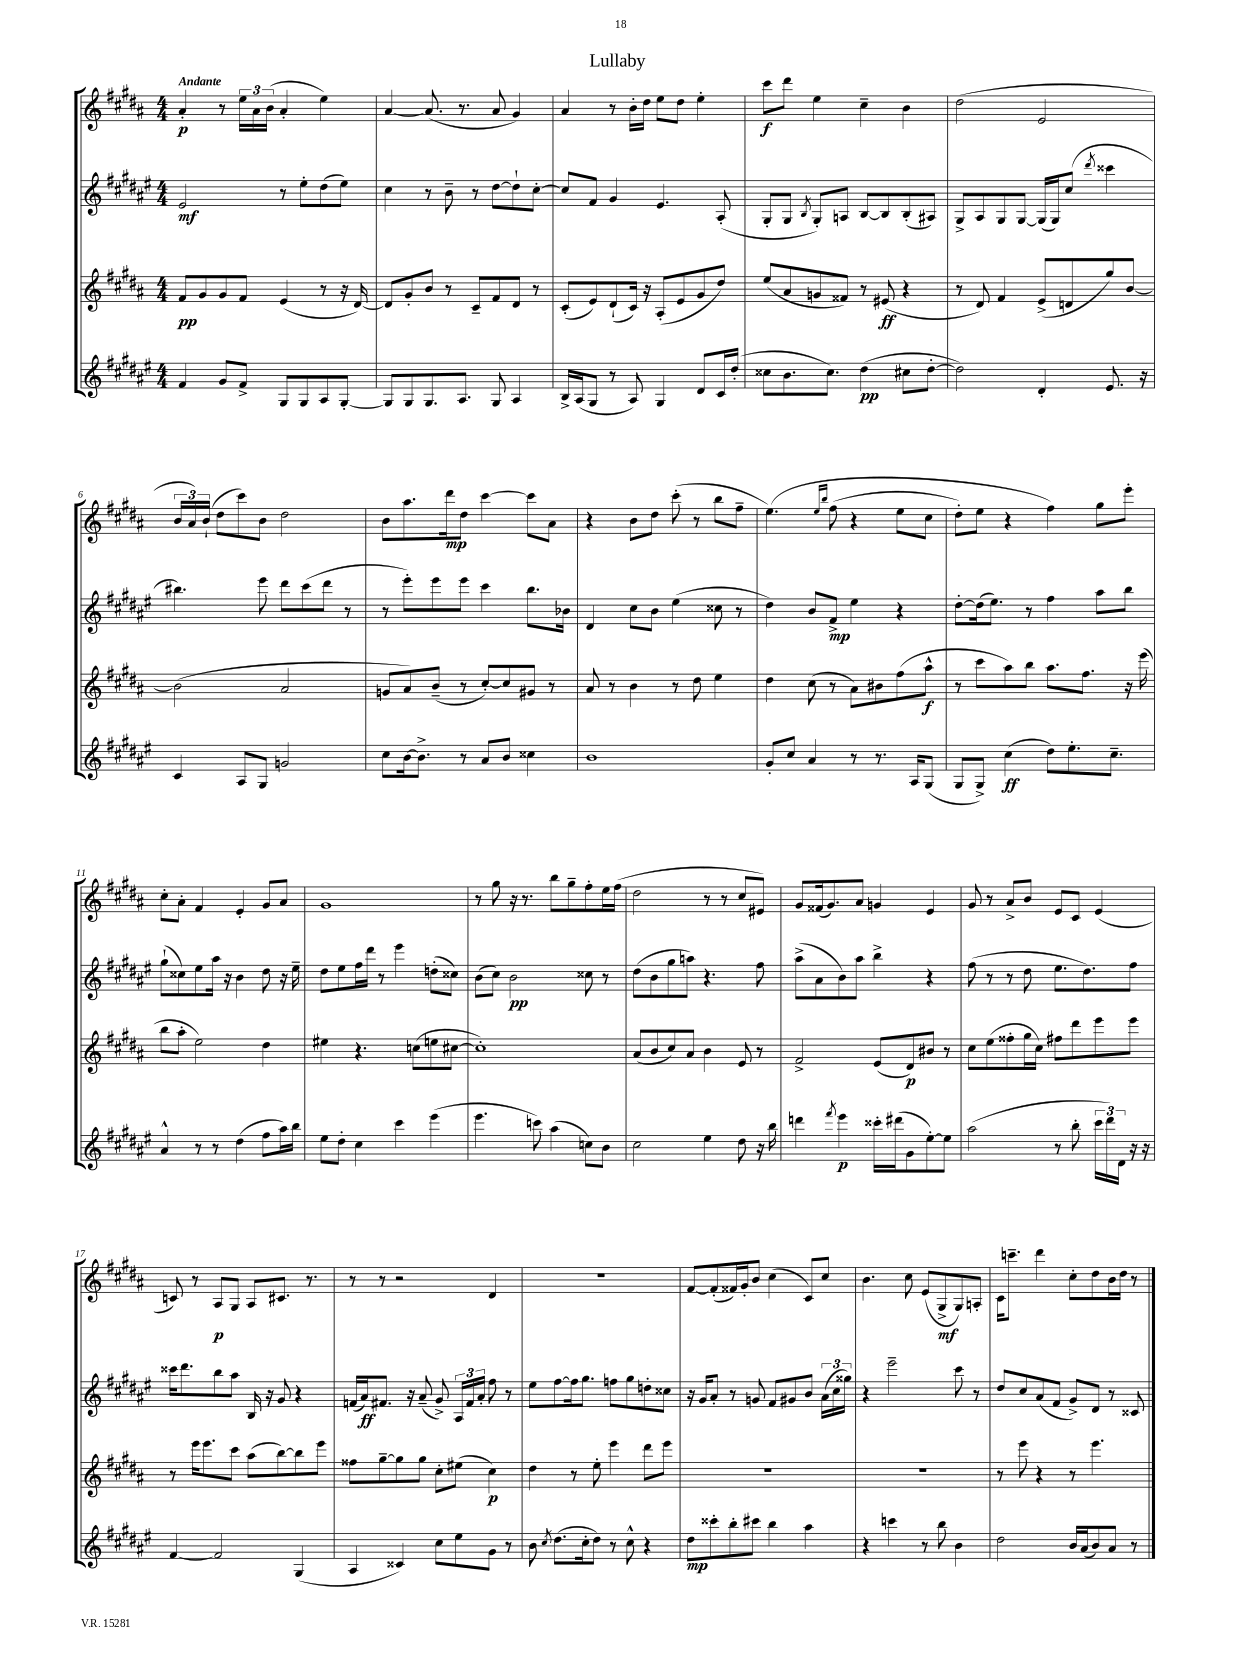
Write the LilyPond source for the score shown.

\header { title = "Lullaby" }
<<
\new StaffGroup <<
\new Staff = "s0" {
    \clef treble \key b \major \numericTimeSignature \time 4/4 \tempo "Andante"
    \autoBeamOff ais'4-.\p r8 \tuplet 3/2 { e''16[ ais'16 b'16]( } ais'4-. e''4) |
    ais'4~ ais'8.( r8. ais'8 gis'4) |
    ais'4 r8 b'16[-. dis''16] e''8[ dis''8] e''4-. |
    cis'''8[\f dis'''8] e''4 cis''4-- b'4 |
    dis''2( e'2 |
    \tuplet 3/2 { b'16[ ais'16) b'16]-!( } dis''8[ cis'''8) b'8] dis''2 |
    b'8[ ais''8. dis'''16\mp dis''8] cis'''4~ cis'''8[ ais'8] |
    r4 b'8[ dis''8] cis'''8-.( r8 b''8[ fis''8]-- |
    e''4.)\( \grace { e''16[ b''16] } fis''8( r4 e''8[ cis''8] |
    dis''8[-.) e''8] r4 fis''4\) gis''8[ e'''8]-. |
    cis''8[-. ais'8]-. fis'4 e'4-. gis'8[ ais'8] |
    gis'1 |
    r8 gis''8 r16 r8. b''8[ gis''8-- fis''8-. e''16 fis''16]( |
    dis''2 r8 r8 cis''8[ eis'8]) |
    gis'8[ fisis'16( gis'8.) ais'8] g'4 e'4 |
    gis'8 r8 ais'8[-> b'8] e'8[ cis'8] e'4( |
    c'8) r8 ais8[\p gis8] ais8[ cis'8.] r8. |
    r8 r8 r2 dis'4 |
    r1 |
    fis'8[~ fis'8-.( fisis'16) gis'16-. b'8] cis''4( cis'8[) cis''8] |
    b'4. cis''8 e'8[( gis8->\mf gis8) a8]-. |
    cis'16[ c'''8.]-- dis'''4 cis''8[-. dis''8 b'16 dis''16] r8 \bar "|." |
}
\new Staff = "s1" {
    \clef treble \key fis \major \numericTimeSignature \time 4/4
    \autoBeamOff eis'2\mf r8 eis''8[-. dis''8( eis''8]) |
    cis''4 r8 b'8-- r8 dis''8[~ dis''8-! cis''8]~-. |
    cis''8[ fis'8] gis'4 eis'4. ais8-.( |
    gis8[-. gis8] \acciaccatura { b8 } gis8[-.) a8] b8[~ b8 b8-.( ais8]) |
    gis8[-> ais8 gis8 gis8]~ gis16[( gis16) cis''8]( \acciaccatura { dis'''8 } cisis'''4 |
    bis''4.) eis'''8 dis'''8[ cis'''8( dis'''8] r8 |
    r8 eis'''8[-.) eis'''8 eis'''8] cis'''4 b''8.[ bes'16] |
    dis'4 cis''8[ b'8] eis''4( cisis''8 r8 |
    dis''4) b'8[ fis'8]->\mp eis''4 r4 |
    dis''8[~-. dis''16( eis''8.]) r8 fis''4 ais''8[ b''8] |
    gis''8[-!( cisis''8) eis''8 ais''16] r16 b'4 dis''8 r16 eis''16-- |
    dis''8[ eis''8 fis''16 dis'''16] r8 eis'''4 d''8[-.( cisis''8]) |
    b'8[( cis''8]) b'2\pp cisis''8 r8 |
    dis''8[( b'8 gis''8 a''8]) r4. fis''8 |
    ais''8[->( ais'8 b'8) ais''8] b''4-> r4 |
    fis''8( r8 r8 dis''8 eis''8.[ dis''8.) fis''8] |
    cisis'''16[ dis'''8. b''8 ais''8] b16 r16 gis'8 r4 |
    f'16[( ais'16\ff) fis'8.] r16 ais'8--( gis'8->) \tuplet 3/2 { ais16[ fis'16 ais'16]-. } fis''8 r8 |
    eis''8[ fis''8~ fis''16 gis''8.] f''8[ gis''8 d''8-. cisis''8] |
    r16 gis'16[ ais'8]-. r8 g'8 fis'8[ gis'8 b'8] \tuplet 3/2 { ais'16[( cis''16 gisis''16]) } |
    r4 eis'''2-- cis'''8 r8 |
    dis''8[ cis''8 ais'8( fis'8] gis'8[->) dis'8] r8 cisis'8 \bar "|." |
}
\new Staff = "s2" {
    \clef treble \key b \major \numericTimeSignature \time 4/4
    \autoBeamOff fis'8[\pp gis'8 gis'8 fis'8] e'4( r8 r16 dis'16~) |
    dis'8[ gis'8-. b'8] r8 cis'8[-- fis'8 dis'8] r8 |
    cis'8[-.( e'8) dis'8-!( cis'16]) r16 ais8[-.( e'8 gis'8 dis''8]) |
    e''8[( ais'8 g'8 fisis'8]) r8 eis'8\ff( r4 |
    r8 dis'8) fis'4 e'8[->( d'8 gis''8) b'8]~ |
    b'2( ais'2 |
    g'8[ ais'8) b'8]--( r8 cis''8[~-.) cis''8 gis'8] r8 |
    ais'8 r8 b'4 r8 dis''8 e''4 |
    dis''4 cis''8( r8 ais'8[) bis'8 fis''8( ais''8]-^\f |
    r8 cis'''8[ ais''8) b''8] ais''8.[ fis''8.] r16 e'''16( |
    b''8[ ais''8]-. e''2) dis''4 |
    eis''4 r4. c''8[( e''8 cis''8]~ |
    cis''1-.) |
    ais'8[( b'8 cis''8) ais'8] b'4 e'8 r8 |
    fis'2-> e'8[( dis'8\p) bis'8] r8 |
    cis''8[ e''8( fisis''8-. gis''16 cis''16]) fis''8[ dis'''8 e'''8 e'''8] |
    r8 e'''16[ e'''8. cis'''8] ais''8[( b''8~) b''8 e'''8] |
    fisis''8[ gis''8~-- gis''8 gis''8] cis''8[-. eis''8]( cis''4\p) |
    dis''4 r8 e''8-. e'''4 dis'''8[ e'''8] |
    R1 |
    R1 |
    r8 e'''8 r4 r8 e'''4. \bar "|." |
}
\new Staff = "s3" {
    \clef treble \key fis \major \numericTimeSignature \time 4/4
    \autoBeamOff fis'4 gis'8[ fis'8]-> gis8[ gis8 ais8 gis8]~-. |
    gis8[ gis8 gis8. ais8.] gis8 ais4 |
    b16[-> ais16( gis8] r8 ais8) gis4 dis'8[ cis'16 dis''16]-.( |
    cisis''8[ b'8. cisis''8.]) dis''4\pp( cis''8[ dis''8]~-. |
    dis''2) dis'4-. eis'8. r16 |
    cis'4 ais8[ gis8] g'2 |
    cis''8[ b'16~ b'8.]-> r8 ais'8[ b'8] cisis''4 |
    b'1 |
    gis'8[-. cis''8] ais'4 r8 r8. ais16[ gis8]( |
    gis8[ gis8]->) cis''4\ff( dis''8[) eis''8.-. cis''8.]-- |
    ais'4-^ r8 r8 dis''4( fis''8[ ais''16) b''16] |
    eis''8[ dis''8]-. cis''4 cis'''4 eis'''4( |
    eis'''4. c'''8) ais''4( c''8[) b'8] |
    cis''2 eis''4 dis''8 r16 b''16 |
    d'''4 \acciaccatura { fis'''8 } eis'''4\p cisis'''16[-. dis'''16( gis'8 eis''8~-.) eis''8] |
    ais''2( r8 b''8-. \tuplet 3/2 { cis'''16[ dis'''16) dis'16] } r16 r16 |
    fis'4~ fis'2 gis4( |
    ais4 cisis'4) cis''8[ eis''8 gis'8] r8 |
    b'8 \acciaccatura { cis''8 } dis''8.[( cis''16-. dis''8]) r8 cis''8-^ r4 |
    dis''8[\mp cisis'''8-. b''8-. cis'''8] b''4 ais''4 |
    r4 c'''4 r8 b''8 b'4 |
    dis''2 b'16[ ais'16( b'8) ais'8] r8 \bar "|." |
}
>>
>>
